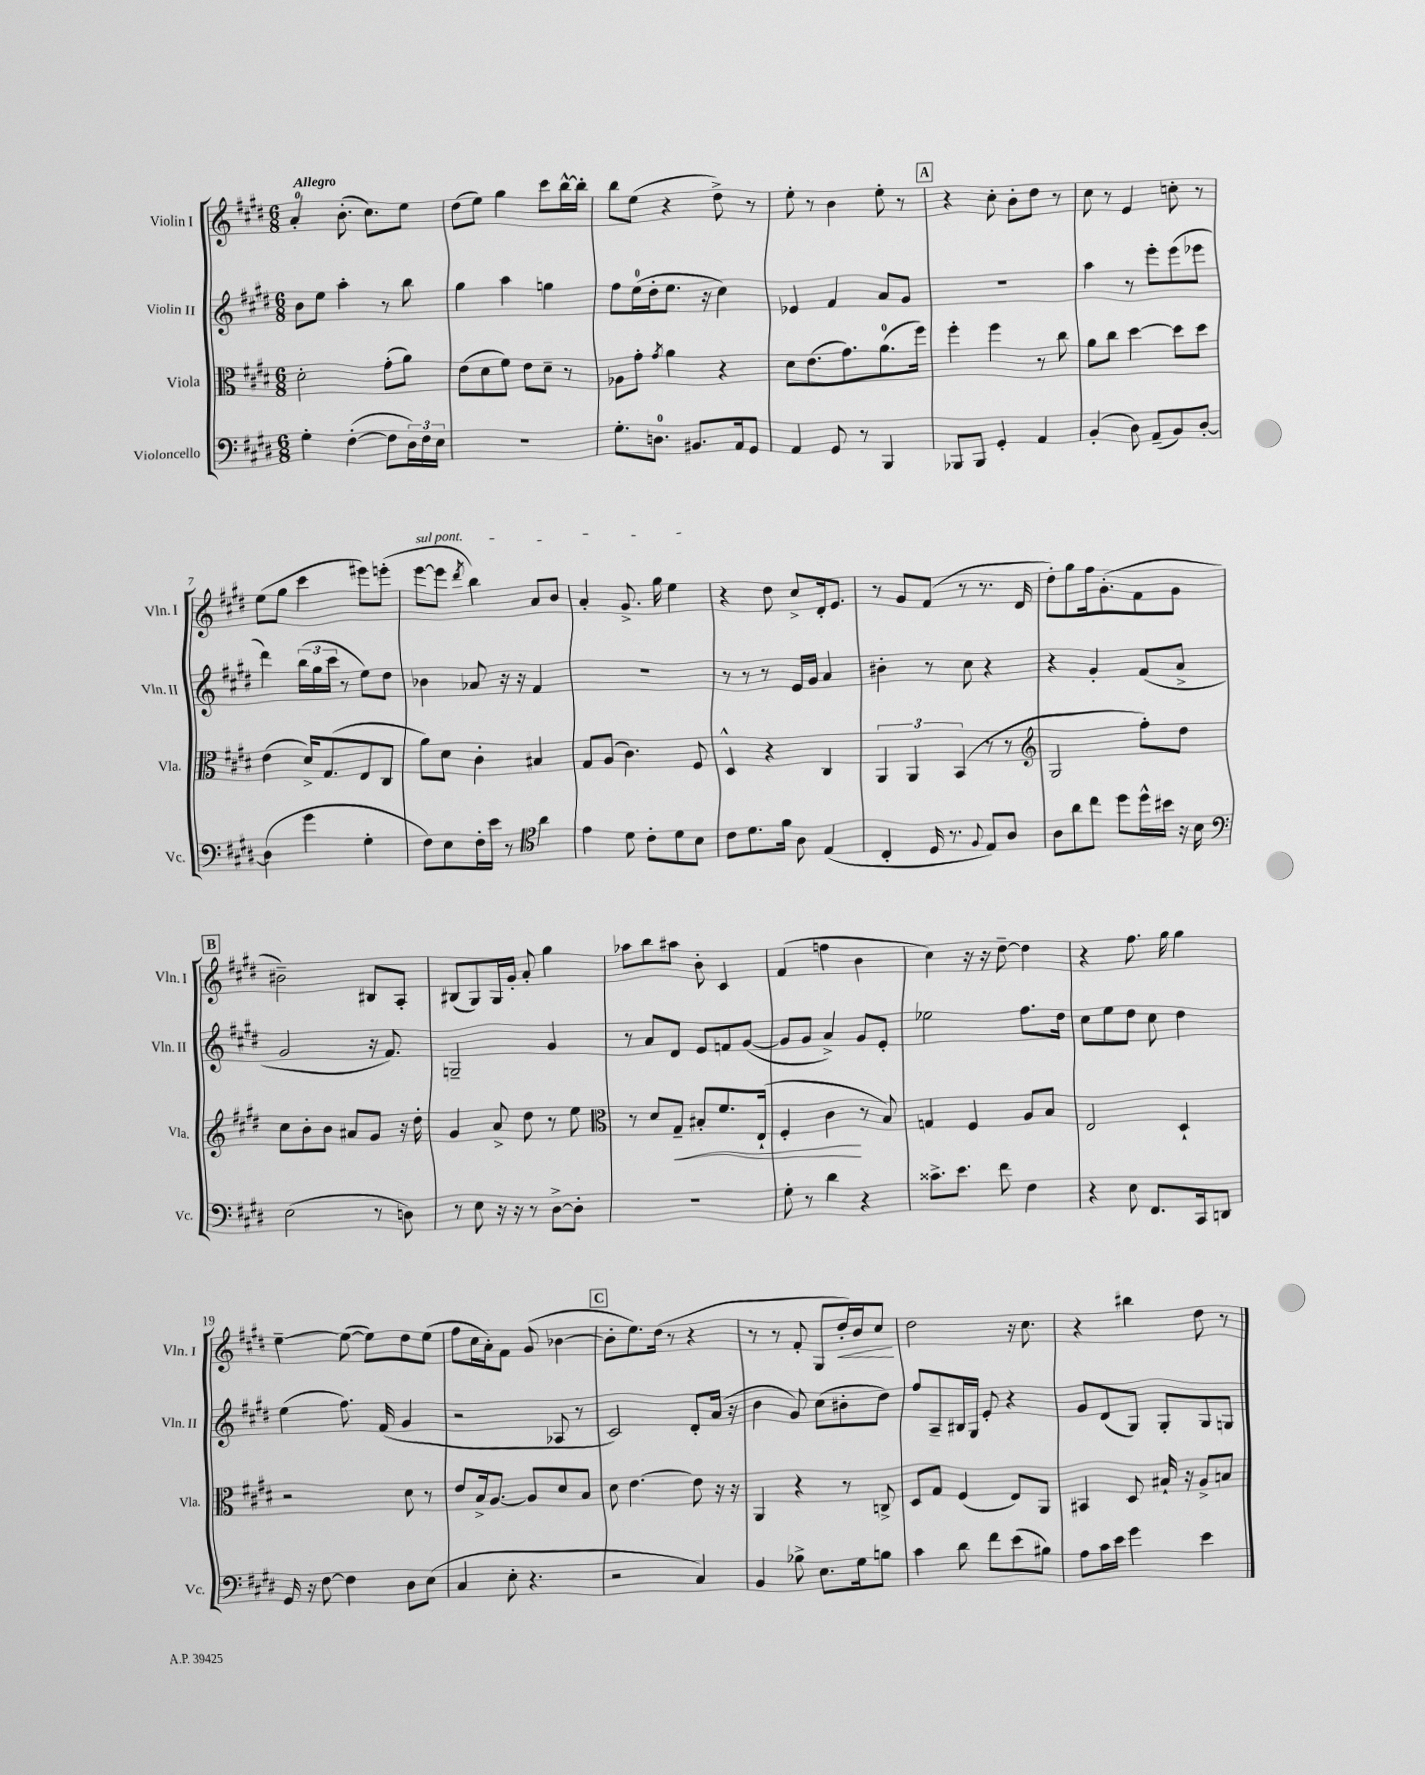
<<
\new StaffGroup <<
\new Staff = "s0" \with { instrumentName = "Violin I" shortInstrumentName = "Vln. I" } {
    \clef treble \key e \major \numericTimeSignature \time 6/8 \tempo "Allegro"
    a'4-0-. b'8.-.( cis''8.) e''8 |
    dis''8( e''8) gis''4 cis'''8 b''16~-^ b''16-. |
    b''8 e''8( r4 dis''8->) r8 |
    e''8-. r8 b'4 e''8-. r8 |
    \mark \markup { \box "A" } r4 cis''8-. b'8-. dis''8 r8 |
    cis''8 r8 e'4 c''8-. r8 |
    e''8( gis''8 cis'''4 eis'''8) e'''8-.( |
    \once \override TextSpanner.bound-details.left.text = \markup { \italic "sul pont." } e'''8~\startTextSpan e'''8 \acciaccatura { dis'''8 } b''4) a'8 b'8 |
    a'4-. gis'8.-> gis''16 e''4\stopTextSpan |
    r4 dis''8 cis''8-> dis'16-. e'8. |
    r8 gis'8 fis'8( r8 r8. dis'16 |
    dis''8-.) gis''8 fis''16 gis'8.-.( fis'8 gis'8 |
    \mark \markup { \box "B" } bis'2--) bis8 a8-. |
    bis8( gis8) gis16 gis'16-. a'8-. gis''4 |
    aes''8 b''8 ais''8 b'8-. cis'4 |
    fis'4( f''4 b'4 |
    cis''4) r16 r16 dis''8~-- dis''4 |
    r4 fis''8. gis''16 gis''4 |
    e''4~-- e''8~( e''8) dis''8 e''8( |
    fis''8 cis''16 a'16-.) fis'8 gis'8( bes'4~ |
    \mark \markup { \box "C" } bes'8-. e''8.) dis''16( r8 r4 |
    r8 r8 fis'8-. gis8 dis''16-.\<) b'16 cis''8\! |
    dis''2 r16 cis''8. |
    r4 bis''4 dis''8 r8 \bar "|." |
}
\new Staff = "s1" \with { instrumentName = "Violin II" shortInstrumentName = "Vln. II" } {
    \clef treble \key e \major \numericTimeSignature \time 6/8
    b'8 e''8 a''4-. r8 b''8 |
    gis''4 a''4 g''4 |
    fis''8 e''16-0( dis''16-. e''8. r16 cis''4) |
    ees'4 fis'4 a'8 gis'8 |
    \mark \markup { \box "A" } R2. |
    a''4 r8 e'''8-. e'''8( ees'''8 |
    dis'''4) \tuplet 3/2 { b''16( gis''16 cis'''16 } r8 e''8) dis''8 |
    bes'4 aes'8 r16 r16 fis'4 |
    R2. |
    r8 r8 r8 e'16 gis'16 a'4 |
    bis'4-. r8 cis''8 r4 |
    r4 gis'4-. fis'8( a'8-> |
    \mark \markup { \box "B" } gis'2 r16 fis'8.) |
    g2-- gis'4 |
    r8 a'8 dis'8 e'8 f'8 gis'8~( |
    gis'8 gis'8 a'4->) gis'8 e'8-. |
    ees''2 fis''8. dis''16 |
    cis''8 e''8 dis''8 cis''8 dis''4 |
    e''4( fis''8.) fis'16( gis'4 |
    r2 aes8 r8 |
    \mark \markup { \box "C" } cis'2) dis'8-. a'16( r16 |
    b'4 gis'8) cis''8( bis'8-. dis''8) |
    fis''8 a8-- bis16 gis16 e'8-. r4 |
    gis'8 dis'8( gis8) gis8-. gis8 g8 \bar "|." |
}
\new Staff = "s2" \with { instrumentName = "Viola" shortInstrumentName = "Vla." } {
    \clef alto \key e \major \numericTimeSignature \time 6/8
    dis'2-. gis'8-.( a'8) |
    e'8( dis'8 fis'8) e'8 dis'8-- r8 |
    aes8 gis'8-. \acciaccatura { gis'8 } a'4 r4 |
    dis'8 e'8.( gis'8.) a'8.-0( fis''16) |
    \mark \markup { \box "A" } fis''4-. fis''4 r8 cis''8 |
    a'8 cis''8 dis''4~ dis''8 dis''8 |
    e'4( dis'16->) gis8.( e8 cis8 |
    a'8) dis'8 cis'4-. bis4 |
    gis8 a8( cis'4.) fis8 |
    dis4-^ r4 cis4 |
    \tuplet 3/2 { a,4 a,4 b,4( } r8 r8 |
    \clef treble gis2 fis''8-.) dis''8 |
    \mark \markup { \box "B" } cis''8 b'8-. b'8 ais'8 gis'8 r16 dis''16-. |
    gis'4 a'8-> dis''8 r8 e''8 |
    \clef alto r8 dis'8 gis8--\< bis8-. fis'8. e16-!( |
    fis4-. cis'4\! r8 b8) |
    g4 fis4 a8 b8 |
    e2 dis4-! |
    r2 dis'8 r8 |
    e'8 b16-> a8.~ a8 dis'8 b8 |
    \mark \markup { \box "C" } dis'8 e'4.~ e'8 r16 r16 |
    a,4 r4 r8 c8-> |
    dis8 gis8 fis4( e8) a,8 |
    bis,4 dis8 bis16-! r16 a8-> b8 \bar "|." |
}
\new Staff = "s3" \with { instrumentName = "Violoncello" shortInstrumentName = "Vc." } {
    \clef bass \key e \major \numericTimeSignature \time 6/8
    gis4-. fis4~-.( fis8 \tuplet 3/2 { dis16) fis16 e16 } |
    R2. |
    gis8.-. d8.-0 bis,8. a,16 gis,8 |
    a,4 gis,8 r8 b,,4 |
    \mark \markup { \box "A" } bes,,8 bes,,8 gis,4-. a,4 |
    b,4-.( dis8) a,8--( b,8) dis8~-. |
    dis4( gis'4 gis4-. |
    fis8) e8 fis16-. e'16 r8 \clef tenor a'4 |
    e'4 dis'8 cis'8-. dis'8 b8 |
    cis'8 dis'8. fis'16 a8 e4( |
    cis4-. dis16 r8. \appoggiatura { fis8 } e8) a8 |
    a8 a'8 cis''8 dis''8 dis''16-^ bis'16 r16 b16 |
    \mark \markup { \box "B" } \clef bass e2( r8 d8) |
    r8 e8 r16 r16 r8 dis8~-> dis8-. |
    R2. |
    gis8-. r8 dis'4 r4 |
    cisis'8.-> e'8. fis'8 fis4 |
    r4 e8 fis,8. cis,16 d,8 |
    gis,16 r16 fis8~ fis4 dis8 e8( |
    cis4 e8-. r4. |
    \mark \markup { \box "C" } r2 cis4) |
    b,4 bes8-> e8. gis16 b8 |
    cis'4 dis'8 fis'8 e'8( bis8) |
    a8 cis'16 e'16 gis'4 e'4 \bar "|." |
}
>>
>>
